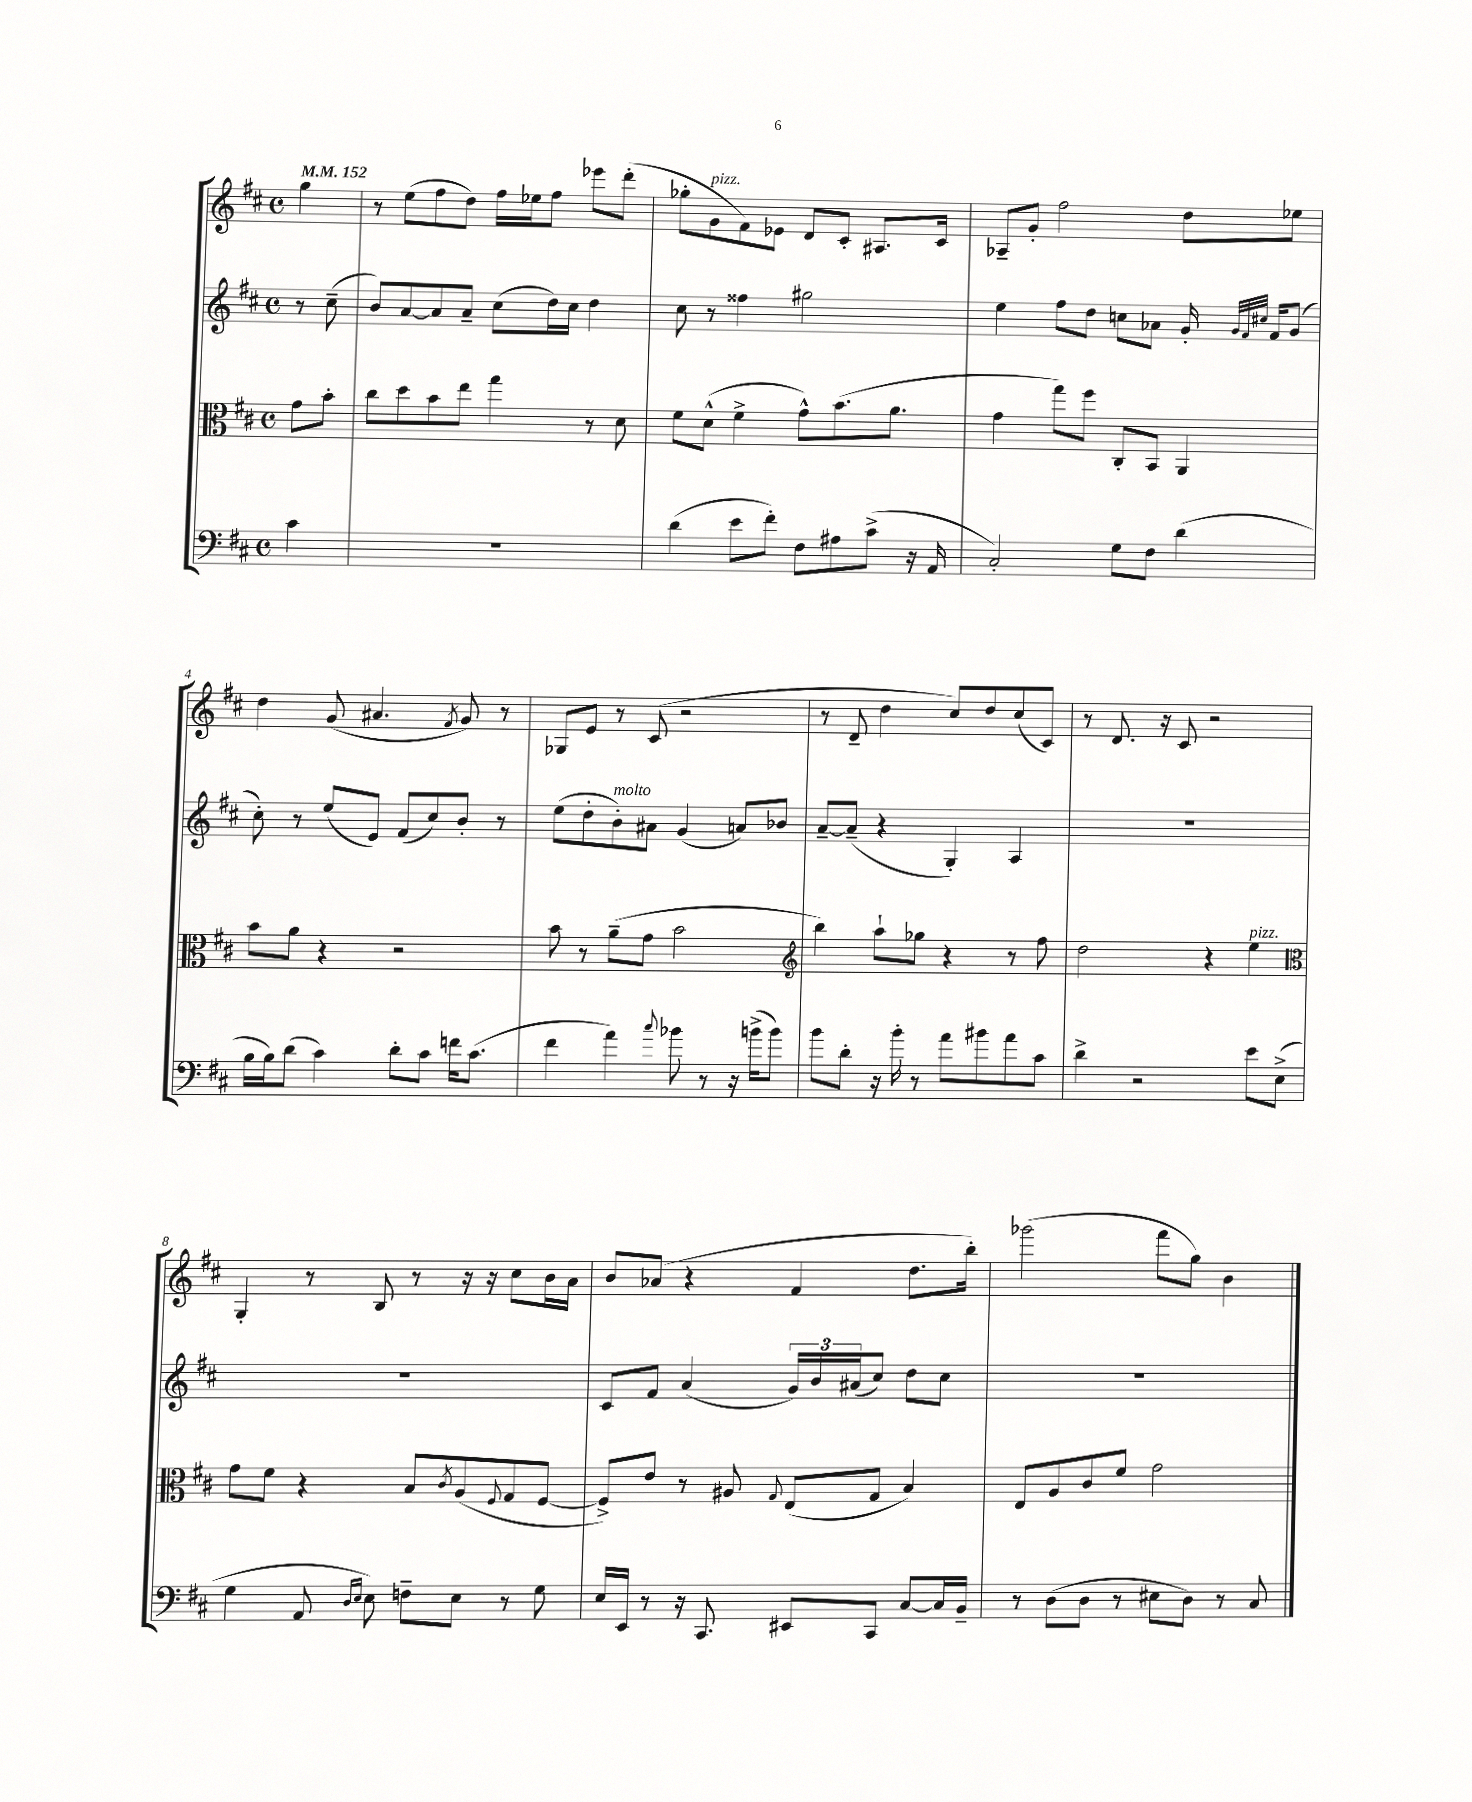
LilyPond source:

<<
\new StaffGroup <<
\new Staff = "s0" {
    \clef treble \key d \major \defaultTimeSignature \time 4/4 \partial 4 \tempo 4 = 152
    g''4 |
    r8 e''8( fis''8 d''8) fis''16 ees''16 fis''8 ees'''8 d'''8-.( |
    ges''8-. g'8^\markup { \italic "pizz." } fis'8) ees'8 d'8 cis'8-. ais8. cis'16 |
    aes8-- g'8-. fis''2 d''8 ees''8 |
    d''4 g'8( ais'4. \acciaccatura { fis'8 } g'8) r8 |
    ges8 e'8 r8 cis'8( r2 |
    r8 d'8-- d''4 cis''8) d''8 cis''8( cis'8) |
    r8 d'8. r16 cis'8 r2 |
    g4-. r8 b8 r8 r16 r16 cis''8 b'16 a'16 |
    b'8 aes'8( r4 fis'4 d''8. b''16-.) |
    ges'''2( fis'''8 g''8) b'4 \bar "|." |
}
\new Staff = "s1" {
    \clef treble \key d \major \defaultTimeSignature \time 4/4 \partial 4
    r8 cis''8--( |
    b'8) a'8~ a'8 a'8-- cis''8( d''16) cis''16 d''4 |
    cis''8 r8 fisis''4 gis''2 |
    e''4 fis''8 d''8 c''8 aes'8 g'16-. \grace { g'32 fis'32 cis''32 } fis'16 g'8( |
    cis''8-.) r8 e''8( e'8) fis'8( cis''8) b'8-. r8 |
    e''8( d''8-. b'8-.^\markup { \italic "molto" }) ais'8 g'4( a'8) bes'8 |
    a'8~-- a'8--( r4 g4-.) a4 |
    R1 |
    R1 |
    cis'8 fis'8 a'4( \tuplet 3/2 { g'16) b'16 ais'16( } cis''8) d''8 cis''8 |
    R1 \bar "|." |
}
\new Staff = "s2" {
    \clef alto \key d \major \defaultTimeSignature \time 4/4 \partial 4
    g'8 b'8-. |
    cis''8 d''8 b'8 e''8 g''4 r8 d'8 |
    fis'8 d'8-^( fis'4-> g'8-^) b'8.( a'8. |
    g'4 g''8) fis''8 cis8-. b,8 a,4 |
    b'8 a'8 r4 r2 |
    b'8 r8 a'8--( g'8 b'2 |
    \clef treble b''4) a''8-! ges''8 r4 r8 fis''8 |
    d''2 r4 e''4^\markup { \italic "pizz." } |
    \clef alto g'8 fis'8 r4 b8 \acciaccatura { cis'8 } a8( \appoggiatura { fis8 } g8 fis8~ |
    fis8->) e'8 r8 ais8 \appoggiatura { g8 } e8( g8 b4) |
    e8 a8 cis'8 fis'8 g'2 \bar "|." |
}
\new Staff = "s3" {
    \clef bass \key d \major \defaultTimeSignature \time 4/4 \partial 4
    cis'4 |
    R1 |
    d'4( e'8 fis'8-.) fis8 ais8 cis'8->( r16 a,16 |
    cis2-.) g8 fis8 d'4( |
    b16 b16) d'8( cis'4) d'8-. cis'8 f'16 cis'8.( |
    fis'4 a'4) \appoggiatura { cis''8 } bes'8 r8 r16 b'16->( b'8) |
    b'8 d'8-. r16 b'16-. r8 a'8 bis'8 a'8 cis'8 |
    d'4-> r2 e'8 e8->( |
    g4 a,8 \grace { d16 e16 } e8) f8-- e8 r8 g8 |
    e16 e,16 r8 r16 cis,8. eis,8 cis,8 cis8~ cis16 b,16-- |
    r8 d8( d8 r8 eis8 d8) r8 cis8 \bar "|." |
}
>>
>>
